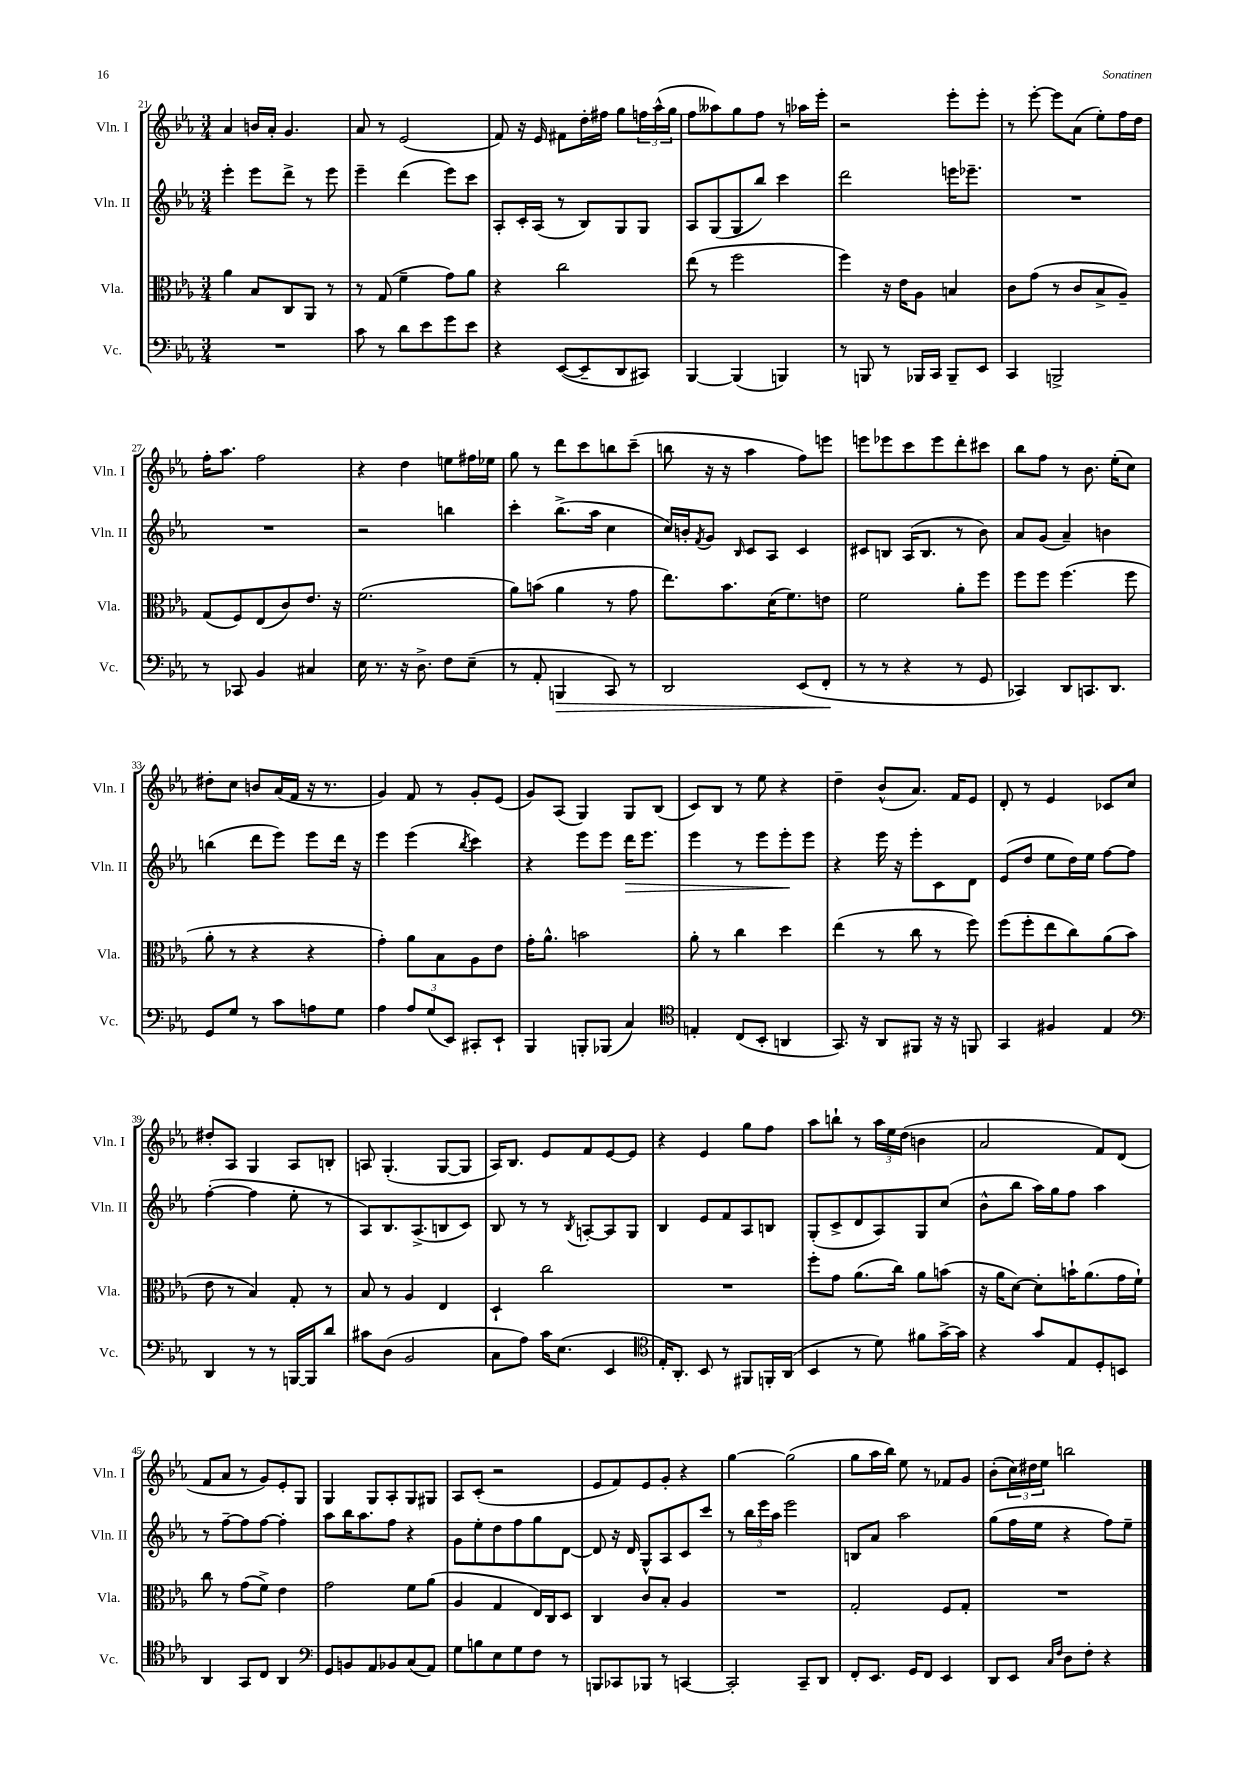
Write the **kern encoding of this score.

**kern	**kern	**kern	**kern
*staff4	*staff3	*staff2	*staff1
*clefF4	*clefC3	*clefG2	*clefG2
*k[b-e-a-]	*k[b-e-a-]	*k[b-e-a-]	*k[b-e-a-]
*M3/4	*M3/4	*M3/4	*M3/4
2.r	4a-\	4eee-'\	4a-/
.	8B-/L	8eee-\L	16b/LL
.	.	.	16a-'/JJ
.	8C/	8ddd^\J	4.g/
.	8AA-/J	8r	.
.	8r	8eee-\	.
=	=	=	=
8c\	8r	4eee-~\	8a-/
8r	(8G/	.	8r
8d\L	4f~\	(4ddd\	(2e-/
8e-\	.	.	.
8g\	8g\L)	8eee-\L)	.
8e-\J	8a-\J	8ccc\J	.
=	=	=	=
4r	4r	8A-'/L	8f/)
.	.	16c'/L	16r
.	.	(16A-/JJ	16e-/
([8EE-/L	2cc\	8r	8f#\L
8EE-~/]	.	8B-/L)	16dd'\L
.	.	.	16ff#\JJ
8DD/	.	8G/	8gg\L
8CC#/J)	.	8G/J	24ff\L
.	.	.	(24aa-^^\
.	.	.	24gg\JJ
=	=	=	=
[4BBB-/	(8ee-\	8A-/L	8ff\L
.	8r	(8G/	8aa--\)
(4BBB-/]	2ff\	8G/	8gg\
.	.	8bb-/J)	8ff\J
4BBB/)	.	4ccc\	8r
.	.	.	16aa-\LL
.	.	.	16eee-'\JJ
=	=	=	=
8r	4ff\)	2ddd\	2r
8BBB/	.	.	.
8r	16r	.	.
.	16e-\LK	.	.
16BBB-/LL	8A-\J	.	.
16CC/JJ	.	.	.
8BBB-~/L	4B/	16eee\LK	8eee-'\L
.	.	8.eee-~\J	.
8EE-/J	.	.	8eee-'\J
=	=	=	=
4CC/	8c\L	2.r	8r
.	(8g\J	.	[8eee-'\
2BBB^/	8r	.	8eee-\]L
.	8c/L	.	(8a-\J
.	8B-^/	.	8ee-'\L)
.	8A-~/J)	.	16ff\L
.	.	.	16dd\JJ
=	=	=	=
8r	(8G/L	2.r	16ff'\LK
.	.	.	8.aa-\J
8CC-/	8F/)	.	.
4BB-/	(8E-/	.	2ff\
.	8c/)	.	.
4C#/	8.e-/J	.	.
.	16r	.	.
=	=	=	=
16E-\	(2.f\	2r	4r
8.r	.	.	.
16r	.	.	4dd\
8.D^\	.	.	.
8F\L	.	4bb\	8ee\L
(8E-~\J	.	.	16ff#\L
.	.	.	16ee-\JJ
=	=	=	=
8r	8a-\L)	4ccc'\	8gg\
8AA-'/	(8b\J	.	8r
4BBB/	4a-\	(8.bb-^\L	8ddd\L
.	.	.	8ccc\
.	.	16aa-\Jk	.
8CC/)	8r	4cc\	8bb\
8r	8g\	.	(8ccc~\J
=	=	=	=
2DD/	8.ee-\L)	16cc/LL)	8bb\
.	.	16b'/J	.
.	.	8qf/	.
.	.	8g/J	16r
.	8.b-\	.	16r
.	.	16qqB-/	.
.	.	8c/L	4aa-\
.	(16d\K	8A-/J	.
.	8.f\)	.	.
(8EE-/L	.	4c/	8ff\L)
8FF'/J	8e\J	.	8eee\J
=	=	=	=
8r	2f\	8c#/L	8eee\L
8r	.	8B/J	8eee-\
4r	.	(16A-/LK	8ccc\
.	.	8.B/J	.
.	.	.	8eee-\
8r	8a-'\L	8r	8ddd'\
8GG/	8ff\J	8b-\)	8ccc#\J
=	=	=	=
4CC-/)	8ff\L	8a-/L	8bb-\L
.	8ff\J	(8g/J	8ff\J
8DD/L	(4.ff\	4a-~/)	8r
8.CC/	.	.	8.b-\
.	.	4b\	.
8.DD/J	.	.	(16ee-'\LK
.	8ff\	.	8cc\J)
=	=	=	=
8GG/L	8a-'\	(4bb\	8dd#'\L
8G/J	8r	.	8cc\J
8r	4r	8ddd\L	8b/L
8c\L	.	8eee-\J)	(16a-/L
.	.	.	16f/JJ
8A\	4r	8eee-\L	16r
.	.	.	8.r
8G\J	.	16ddd\Jk	.
.	.	16r	.
=	=	=	=
4A-\	4g'\)	4eee-\	4g/)
12A-/L	8a-\L	(4eee-\	8f/
(12G/	.	.	.
.	8B-\	.	8r
12EE-/J)	.	.	.
.	.	8qbb-/	.
8CC#'/L	8A-\	4ccc\)	8g'/L
8EE-`/J	8e-\J	.	(8e-/J
=	=	=	=
4BBB-/	16g'\LK	4r	8g/L)
.	8.a-^^\J	.	.
.	.	.	(8A-/J
8BBB'/L	2b\	8eee-\L	4G/)
(8BBB-/J	.	8eee-\J	.
4C/)	.	16ddd\LK	8G/L
.	.	8.eee-\J	.
.	.	.	(8B-/J
=	=	=	=
*clefC4	*	*	*
4E'/	8a-'\	4eee-\	8c/L)
.	8r	.	8B-/J
(8C/L	4cc\	8r	8r
8BB-'/J	.	8eee-\L	8ee-\
4AA/	4dd\	8eee-'\	4r
.	.	8eee-\J	.
=	=	=	=
8.GG/)	(4ee-\	4r	4dd~\
16r	.	.	.
8AA-/L	8r	16eee-\	(8b-^^/L
.	.	16r	.
8FF#/J	8cc\	8eee-'\L	8.a-/J)
16r	8r	8c\	.
16r	.	.	16f/LK
8FF/	8ff\)	8d\J	8e-/J
=	=	=	=
4GG/	(8ff\L	(8e-/L	8d'/
.	8ff'\	8dd/J	8r
4F#/	8ee-\	8ee-\L	4e-/
.	8cc\)	16dd\L)	.
.	.	16ee-\JJ	.
4E-/	(8a-\	[8ff\L	8c-/L
.	8b-\J	8ff\]J	8cc/J
=	=	=	=
*clefF4	*	*	*
4DD/	8e-\	([4ff'\	8dd#'/L
.	8r	.	8A-/J
8r	4B-/)	4ff\]	4G/
8r	.	.	.
[16BBB/LL	8G'/	8ee-'\	8A-/L
16BBB/]J	.	.	.
8d/J	8r	8r	8B'/J
=	=	=	=
8c#\L	8B-/	8A-/L)	8A/
(8D\J	8r	8.B-/	(4.G'/
2BB-/	4A-/	.	.
.	.	(8.A-^/	.
.	4E-/	8B/	[8G/L
.	.	8c/J)	8G/]J
=	=	=	=
8C\L	4D`/	8B-/	16A-/LK)
.	.	.	8.B-/J
8A-\J)	.	8r	.
16c\LK	2cc\	8r	8e-/L
(8.E-\J	.	.	.
.	.	8qB-/	.
.	.	[8A'/L	8f/
4EE-/	.	8A/]	[8e-/
.	.	8G/J	8e-/]J
=	=	=	=
*clefC4	*	*	*
16E-'/LK)	2.r	4B-/	4r
8.AA-'/J	.	.	.
8BB-/	.	8e-/L	4e-/
8r	.	8f/	.
8FF#/L	.	8A-/	8gg\L
16FF'/L	.	8B/J	8ff\J
(16AA-/JJ	.	.	.
=	=	=	=
4BB-/	8ff'\L	(8G'/L	8aa-\L
.	8g\J	8c^/	8bb`\J
8r	(8.a-\L	8d/	8r
8d\)	.	8A-/)	24aa-\LL
.	.	.	24ee-\
.	16cc\Jk)	.	.
.	.	.	(24dd\JJ
8f#\L	8a-\L	8G/	4b\
[16g^\L	(8b\J	(8cc/J	.
16g\]JJ	.	.	.
=	=	=	=
4r	16r	8b-^^\L	2a-/
.	16a-\LK	.	.
.	[8d\J)	8bb-\J	.
8g/L	8d'\]L	16aa-\LL)	.
.	.	16gg\J	.
8E-/	16b`\K	8ff\J	.
.	(8.a-\	.	.
8D'/	.	4aa-\	8f/L)
8BB/J	16g\L	.	(8d/J
.	16f`\JJ)	.	.
=	=	=	=
4AA-/	8cc\	8r	8f/L
.	8r	[8ff~\L	8a-/J
8GG/L	(8g\L	8ff\]	8r
8C/J	8f^\J)	[8ff\J	8g/L)
4AA-/	4e-\	4ff'\]	8e-'/
.	.	.	8G/J
=	=	=	=
*clefF4	*	*	*
8GG/L	2g\	8aa-\L	4G/
8BB/	.	16bb-\K	.
.	.	8.aa-\	.
8AA-/	.	.	8G/L
8BB-/	.	8ff\J	8A-'/
(8C/	8f\L	4r	8G/
8AA-/J)	(8a-\J	.	8G#/J
=	=	=	=
8G\L	4A-/	8g\L	8A-/L
8B\	.	8ee-'\	(8c'/J
8E-\	4G/	8dd\	2r
8G\	.	8ff\	.
8F\J	16E-/LL)	8gg\	.
.	16C/J	.	.
8r	8D/J	[8d\J	.
=	=	=	=
8BBB/L	4C/	8d/]	8e-/L
8CC-/	.	16r	8f/)
.	.	16d/	.
8BBB-/J	8c/L	8G^^/L	8e-/
8r	8B-'/J	8A-/	8g'/J
[4CC/	4A-/	8c/	4r
.	.	8ccc/J	.
=	=	=	=
2CC'/]	2.r	8r	[4gg\
.	.	24bb-\LL	.
.	.	24eee-\	.
.	.	24aa-\JJ	.
.	.	2eee-\	(2gg\]
8CC~/L	.	.	.
8DD/J	.	.	.
=	=	=	=
8FF'/L	2G'/	8B/L	8gg\L
8.EE-/J	.	8a-/J	16aa-\L
.	.	.	16bb-\JJ)
.	.	2aa-\	8ee-\
16GG/LK	.	.	.
8FF/J	.	.	8r
4EE-/	8F/L	.	8f-/L
.	8G'/J	.	8g/J
=	=	=	=
8DD/L	2.r	(8gg\L	(8b-'\L
8EE-/J	.	16ff\L	24cc\L)
.	.	.	24dd#\
.	.	16ee-\JJ	.
.	.	.	24ee-\JJ
16qqC/LL	.	.	.
16qqF/JJ	.	.	.
8D\L	.	4r	2bb\
8F'\J	.	.	.
4r	.	8ff\L)	.
.	.	8ee-~\J	.
==	==	==	==
*-	*-	*-	*-
